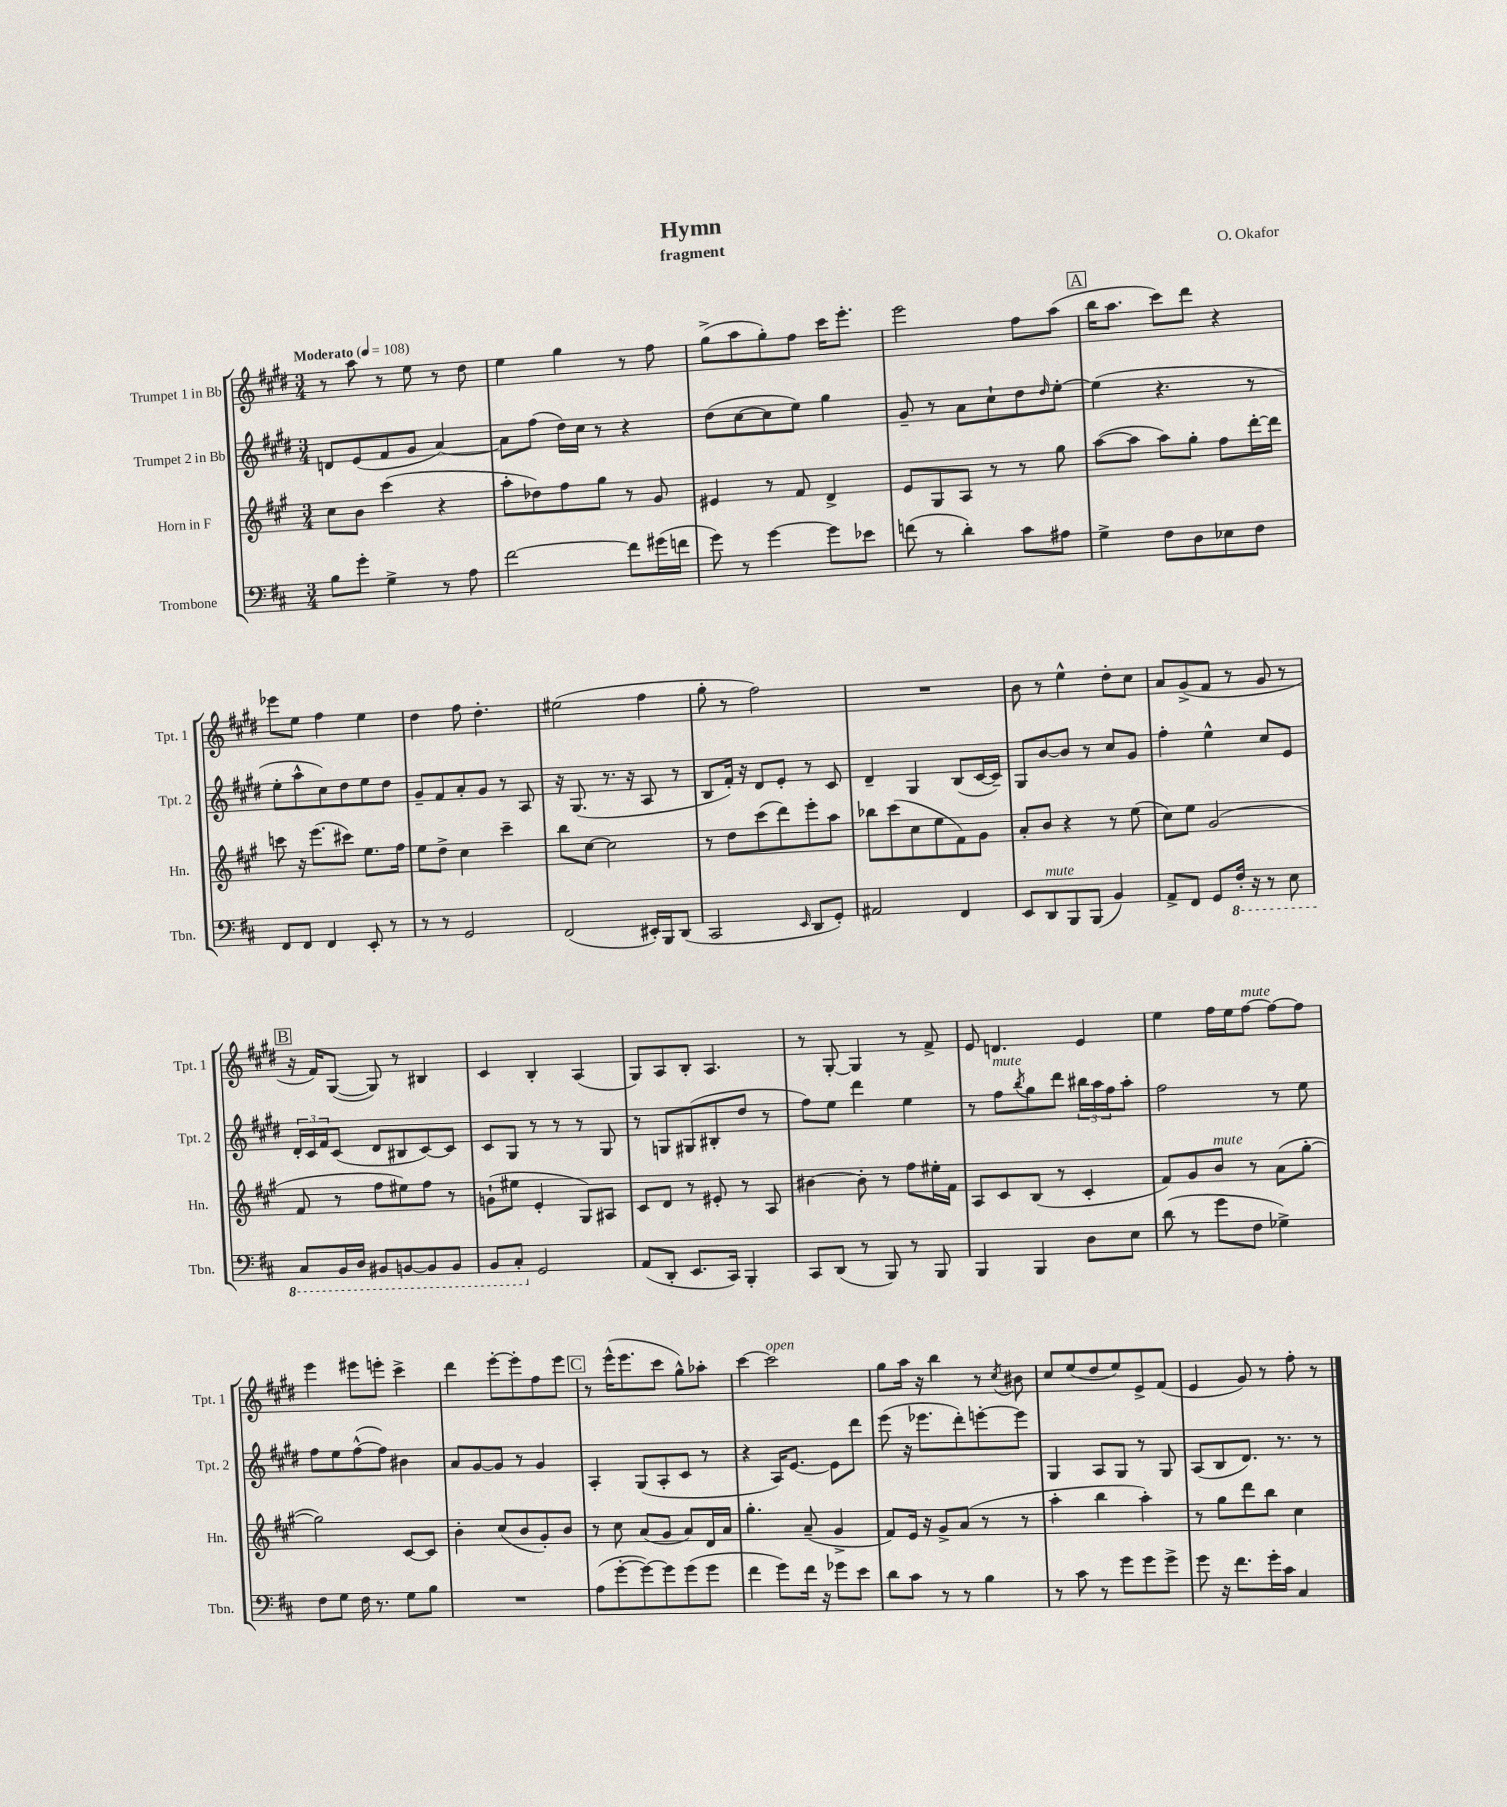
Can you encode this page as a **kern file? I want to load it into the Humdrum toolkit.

**kern	**kern	**kern	**kern
*part4	*part3	*part2	*part1
*staff4	*staff3	*staff2	*staff1
*I"Trombone	*I"Horn in F	*I"Trumpet 2 in Bb	*I"Trumpet 1 in Bb
*I'Tbn.	*I'Hn.	*I'Tpt. 2	*I'Tpt. 1
*clefF4	*clefG2	*clefG2	*clefG2
*k[f#c#]	*k[f#c#g#]	*k[f#c#g#d#]	*k[f#c#g#d#]
*M3/4	*M3/4	*M3/4	*M3/4
*MM108	*MM108	*MM108	*MM108
=1	=1	=1	=1
!	!	!	!LO:TX:a:B:t=Moderato
8B\L	8cc#\L	8dn/L	8r
8g'\J	8b\J	(8e/	8aa\
4G^\	(4ccc#\	8f#/	8r
.	.	8g#/J	8ee\
8r	4r	[4a/)	8r
8A\	.	.	8dd#\
=2	=2	=2	=2
[2f#\	8aa'\L	8a\L]	4ee\
.	8dd-X\)	(8ff#\J	.
.	8ff#\	16dd#\LL)	4gg#\
.	.	16cc#\JJ	.
.	8gg#\J	8r	.
8f#\L]	8r	4r	8r
(16g#X\L	8g#/	.	8ff#\
16fn\JJ	.	.	.
=3	=3	=3	=3
8g\)	4e#X/	(8dd#\L	(8gg#^\L
8r	.	[8cc#\	8aa\
[4g\	8r	8cc#\]	8gg#'\)
.	8f#/	8ee\J)	8ff#\J
8g\L]	4d^/	4gg#\	16ccc#\KL
.	.	.	8.eee'\J
8e-X\J	.	.	.
=4	=4	=4	=4
(8fn\	8e/L	8g#~/	2eee\
8r	8G#/	8r	.
4d'\)	8A/J	8a\L	.
.	8r	8cc#`\	.
8c#\L	8r	8dd#\	8ff#\L
.	.	16qqdd#/	.
8A#X\J	8gg#\	[8ee'\J	(8aa\J
!!LO:REH:place=s1:t=A
=5	=5	=5	=5
4G^\	([8aa\L	(4ee\]	16bb\KL
.	.	.	8.aa\J
.	8aa\J]	.	.
8F#\L	8aa\L)	4.r	8ccc#\L)
8D\	8gg#'\J	.	8ddd#\J
8E-X\	8ff#\L	.	4r
8F#\J	[16ddd'\L	8r	.
.	16ddd\JJ]	.	.
!!LO:LB:g=z
=6	=6	=6	=6
8FF#/L	8cccn\	8ee'\L	8eee-X\L
8FF#/J	16r	8aa^^\	8ee\J
.	(8.eee\L	.	.
4FF#/	.	8cc#\)	4ff#\
.	8ccc#X\J)	8dd#\	.
8EE'/	8.ee\L	8ee\	4ee\
8r	.	8dd#\J	.
.	16ff#\Jk	.	.
=7	=7	=7	=7
8r	8ee\L	8g#~/L	4dd#\
8r	8dd^\J	8f#/	.
2GG/	4cc#\	8a'/	8ff#\
.	.	8g#/J	4.dd#'\
.	4ccc#~\	8r	.
.	.	8A/	.
=8	=8	=8	=8
(2FF#/	8bb\L	16r	(2ee#X\
.	.	(8.G#/	.
.	[8cc#\J	.	.
.	2cc#\]	8.r	.
.	.	16r	.
16EE#X'/LL)	.	8A/	4ff#\
16BBB/J	.	.	.
(8DD/J	.	8r	.
=9	=9	=9	=9
2CC#/	8r	8B/L	8gg#'\
.	8dd\L	16f#'/Jk)	8r
.	.	16r	.
.	(8ccc#\	8d#/L	2ff#\)
.	8ddd\)	8e'/J	.
16qqEE/	.	.	.
8DD/L	8eee'\	8r	.
8GG'/J)	8aa\J	8c#/	.
=10	=10	=10	=10
2AA#X/	8bb-X\L	4d#~/	2.r
.	(8ccc#\	.	.
.	8cc#\	4G#/	.
.	8ee\	.	.
4FF#/	8f#\)	(8B/L	.
.	8g#\J	[16c#/L	.
.	.	16c#~/JJ])	.
=11	=11	=11	=11
8EE/L	8a'/L	8G#/L	8b\
!LO:TX:a:i:t=mute	!	!	!
8DD/	8b/J	[8b/	8r
8BBB/	4r	8b/J]	4ee^^\
(8BBB/J	.	8r	.
4BB/)	8r	8cc#/L	8dd#'\L
.	(8ee\	8g#/J	8cc#\J
=12	=12	=12	=12
8AA^/L	8cc#\L)	4ff#'\	8a/L
8FF#/J	8ee\J	.	(8g#^/
8GG/L	(2g#/	4ee^^\	8f#/J
*8ba	*	*	*
16FF#'/Jk	.	.	8r
16r	.	.	.
8r	.	8cc#/L	8g#/
8EE\	.	8e/J	8r
!!LO:LB:g=z
!!LO:REH:place=s1:t=B
=13	=13	=13	=13
8CC#/L	8f#/	24d#'/LL	16r
.	.	24c#/	.
.	.	.	16f#/KL)
.	.	24f#/J	.
16BBB/L	8r	(8c#/J	([8G#/J
16DD/JJ	.	.	.
8BBB#X/L	8ff#\L	8d#/L	8G#/])
[8BBBn/	8ee#X\)	8B#X/	8r
8BBB/]	8ff#\J	[8c#/)	4B#X/
8BBB/J	8r	8c#/J]	.
=14	=14	=14	=14
8BBB/L	(8gn`\L	8c#/L	4c#/
8CC#'/J	8ee#X\J	8G#/J	.
*X8ba	*	*	*
2GG/	4e'/	8r	4B'/
.	.	8r	.
.	8G#/L)	8r	(4A/
.	8A#X/J	8G#/	.
=15	=15	=15	=15
(8AA/L	8c#/L	8r	8G#/L)
8DD'/J	8d/J	8Gn/L	8A/
8.EE/L	8r	(8G#X/	8B'/J
.	8e#X'/	8B#X'/	4.A/
16CC#/Jk)	.	.	.
4BBB'/	8r	8dd#/J	.
.	8A/	8r	.
=16	=16	=16	=16
8CC#/L	[4b#X\	8ff#\L)	8r
(8DD/J	.	8ee\J	[8G#'/
8r	8b#'\]	4ddd#\	4G#/]
8BBB/)	8r	.	.
8r	8ff#\L	4ee\	8r
8BBB/	16ee#X'\L	.	8f#^/
.	16f#\JJ	.	.
=17	=17	=17	=17
4BBB/	8A/L	8r	8e/
!	!	!LO:TX:a:i:t=mute	!
.	8c#/	8ff#\L	4.dn/
.	.	8qbb/	.
4BBB/	(8B/J	8gg#\	.
.	8r	8ddd#\J	.
8D\L	4c#'/	24bb#X\LL	4e/
.	.	24aa\	.
.	.	24ff#\J	.
8E\J	.	8aa'\J	.
=18	=18	=18	=18
(8d\	8f#/L)	2ff#\	4ee\
8r	8g#/	.	.
!	!LO:TX:a:i:t=mute	!	!
8g\L	8b/J	.	16ff#\LL
.	.	.	16ee\J
!	!	!	!LO:TX:a:i:t=mute
8F#\J	8r	.	[8ff#\J
4G-X^\)	(8a\L	8r	8ff#\L_
.	[8gg#'\J	8ee\	8ff#\J]
!!LO:LB:g=z
=19	=19	=19	=19
8F#\L	2gg#\])	8ff#\L	4eee\
8G\J	.	8ee\	.
16F#\	.	([8ff#^^\	8eee#X\L
8.r	.	.	.
.	.	8ff#\J])	8eeen'\J
8G\L	[8c#/L	4b#X\	4ccc#^\
8B\J	8c#/J]	.	.
=20	=20	=20	=20
2.r	4b'\	8a/L	4ddd#\
.	.	[8g#/	.
.	(8cc#/L	8g#/J]	[8eee'\L
.	8b/	8r	8eee'\]
.	8g#'/)	4g#/	8ff#\
.	8b/J	.	8eee\J
!!LO:REH:place=s1:t=C
=21	=21	=21	=21
(8A\L	8r	4A'/	8r
[8g'\	8cc#\	.	(16eee^^\KL
.	.	.	8.eee\
8g\_)	(8a/L	(8G#/L	.
8g\]	8g#/J	8A'/	8ccc#\J
(8g\	8a/L)	8c#/J	8gg#^^\L)
8g\J	16d/L	8r	8aa-X'\J
.	16a/JJ	.	.
=22	=22	=22	=22
4f#\	4.gg#'\	4r	[4ccc#\
!	!	!	!LO:TX:a:i:t=open
8g\L)	.	16A/KL)	2ccc#\]
.	.	[8.e/J	.
16f#\Jk	(8a~/	.	.
16r	.	.	.
8g-X\L	4g#^/	8e\L]	.
8e\J	.	8ddd#\J	.
=23	=23	=23	=23
8d\L	8f#/L)	(8eee\	8gg#\L
8c#\J	16e/Jk	16r	16aa\Jk
.	16r	8.eee-X\L	16r
8r	8g#^/L	.	4bb\
8r	(8a/J	8ddd#'\)	.
4B\	8r	[8eeen'\	8r
.	.	.	8qcc#/
.	8r	8eee\J]	8b#X\
=24	=24	=24	=24
8r	4aa'\	4G#/	8cc#/L
8c#\	.	.	(8ee/
8r	4bb\	8A/L	8dd#/
8g\L	.	8G#/J	8ee/)
8g\	4aa'\)	8r	8e^/
8g^\J	.	8G#/	(8f#/J
=25	=25	=25	=25
8g\	8r	(8A/L	4e/
16r	8gg#\L	8B/	.
8.f#\L	.	.	.
.	8ddd\	8.d#/J)	8g#/)
16g'\L	8bb\J	.	8r
16c#\JJ	.	8.r	.
4C#/	4cc#\	.	8ff#'\
.	.	8r	8r
==	==	==	==
*-	*-	*-	*-
